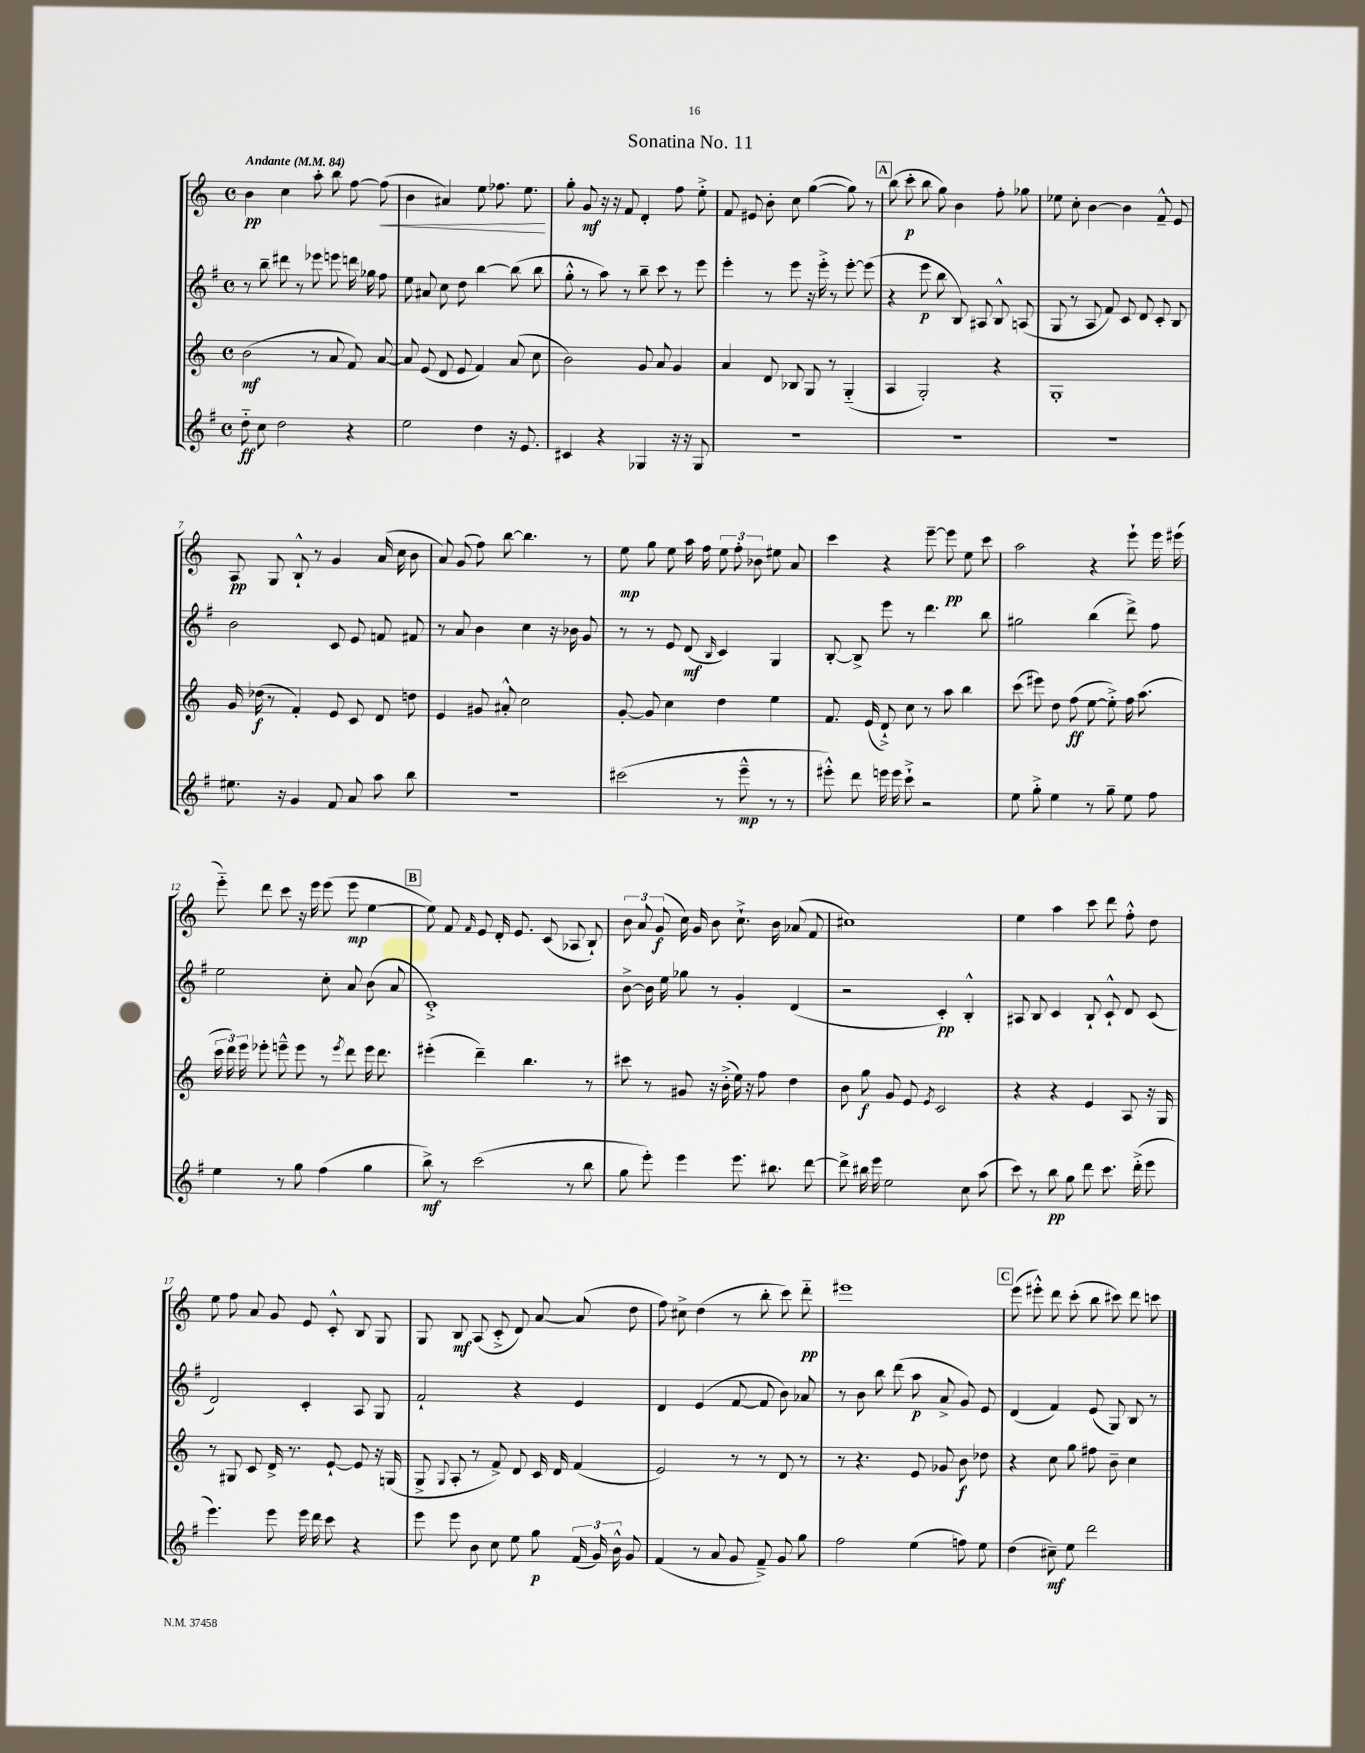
\header { title = "Sonatina No. 11" }
<<
\new StaffGroup <<
\new Staff = "s0" {
    \clef treble \key c \major \defaultTimeSignature \time 4/4 \tempo "Andante" 4 = 84
    \autoBeamOff b'4\pp c''4 a''8-. b''8 f''8~ f''8\<( |
    b'4 ais'4) e''8 fes''8. e''8.\! |
    g''8-. g'8\mf r16 r16 f'8 d'4-. f''8 e''8-.-> |
    f'8 eis'8 b'8-. c''8 g''4~( g''8) r8 |
    \mark \markup { \box "A" } b''8( c'''8-.\p b''8 g''8) b'4 f''8-. ges''8 |
    ees''8 c''8-. b'4~ b'4 f'8---^ e'8 |
    a8\pp g8 b8-!-^ r8 g'4 a'16( c''16 b'8 |
    a'8) g'8( f''8) b''8~ b''4. r8 |
    e''8\mp g''8 e''8 a''16 f''16 \tuplet 3/2 { e''8 f''8-. bes'8 } eis''8 a'8 |
    c'''4 r4 e'''8~-- e'''8\pp e''8 c'''8 |
    a''2 r4 e'''8-! e'''16 eis'''16( |
    e'''8-_) d'''8 c'''8 r16 e'''16 e'''8( e'''8\mp e''4~ |
    \mark \markup { \box "B" } e''8) f'8 \grace { f'16 } e'8 d'16-. e'8. c'8( aes8 b8-!) |
    \tuplet 3/2 { b'8 a'8 g'8\f( } c''16) g'16 b'8 c''8.-!-> b'16 aes'8( f'8 |
    cis''1) |
    e''4 a''4 c'''8 d'''8 f''8-.-^ d''8 |
    e''8 f''8 a'8 g'8 e'8 c'8-.-^ b8 g8 |
    g8 b8\mf a8( c'8-.-> d'8) a'8~ a'8( d''8 |
    f''8) cis''8-> d''4( r8 b''8-. c'''8) d'''8-_\pp |
    eis'''1 |
    \mark \markup { \box "C" } e'''8( eis'''8-.-^) d'''8 c'''8-.( b''8 cis'''8) d'''8 c'''8 \bar "|." |
}
\new Staff = "s1" {
    \clef treble \key g \major \defaultTimeSignature \time 4/4
    \autoBeamOff r8 b''8-- dis'''8 r8 ees'''8 e'''8 d'''16 ges''16 fis''8 |
    e''8 ais'8 c''8 d''8 b''4~ b''8( b''8 |
    g''8-.-^ r8 a''8) r8 b''8-- c'''8 r8 e'''8 |
    e'''4-. r8 e'''8 r16 e'''16-.-> r8 e'''8~-. e'''8( |
    \mark \markup { \box "A" } r4 e'''8\p b''8 b8) ais8 b8-^ a8( |
    g8 r8 a8 fis'8) c'8 d'8 c'8-. b8 |
    b'2 c'8 e'8 f'8 fis'8 |
    r8 a'8 b'4 c''4 r16 bes'16 g'8 |
    r8 r8 e'8 d'8\mf( \grace { b16 } c'4) g4 |
    b8~-. b8-> e'''8 r8 d'''4. b''8 |
    gis''2 b''4( d'''8->) fis''8 |
    e''2 c''8-. a'8 b'8( a'8 |
    \mark \markup { \box "B" } c'1-.->) |
    b'8~-> b'16 e''16 ges''8 r8 g'4-. d'4( |
    r2 c'4-.\pp) b4-.-^ |
    ais8 b8 c'4 b8-! c'8-!-^ d'8 c'8( |
    d'2) c'4-. a8 g8 |
    fis'2-! r4 e'4 |
    d'4 e'4( fis'8~ fis'8 b'8) aes'8 |
    r8 b'8 b''8 d'''8( a''8\p a'8-> g'8) e'8 |
    \mark \markup { \box "C" } d'4( fis'4) e'8( g8) b8 r8 \bar "|." |
}
\new Staff = "s2" {
    \clef treble \key c \major \defaultTimeSignature \time 4/4
    \autoBeamOff b'2\mf( r8 a'8 f'8) a'8~ |
    a'8 e'8( d'8 e'8 f'4) a'8( c''8 |
    b'2) g'8 a'8 g'4 |
    a'4 d'8 bes8 g8 r8 g4-_( |
    \mark \markup { \box "A" } a4 g2-.) r4 |
    g1-. |
    g'16 des''16\f( r8 f'4-.) e'8 c'8 d'8 d''8 |
    e'4 gis'8 ais'8-.-^ c''2 |
    g'8~-. g'8 c''4 d''4 e''4 |
    f'8. e'16( d'8-!->) c''8 r8 a''8 b''4 |
    c'''8( eis'''8) d''8 f''8\ff( e''8~ e''8-.->) f''16 a''8.( |
    \tuplet 3/2 { c'''16 d'''16) e'''16 } ees'''8-. e'''8---^ e'''8 r8 \acciaccatura { e'''8 } d'''8 e'''16 d'''8. |
    \mark \markup { \box "B" } eis'''4-.( d'''4--) b''4. r8 |
    cis'''8 r8 gis'8 r16 b'16-.->( e''16) r16 f''8 d''4 |
    b'8 g''8\f g'8 e'8 \acciaccatura { e'8 } c'2 |
    r4 r4 e'4 a8 r16 g16 |
    r8 gis8 c'8 d'16-> r8. e'8~-! e'8 r16 g16( |
    g8-> \appoggiatura { g8 } a8-. r8 f'8->) d'8 c'16 d'16 f'4( |
    e'2) r8 r8 d'8 r8 |
    r8 r4. e'8 ges'8 b'8\f des''8 |
    \mark \markup { \box "C" } r4 c''8 g''8 fis''8 b'8-- c''4 \bar "|." |
}
\new Staff = "s3" {
    \clef treble \key g \major \defaultTimeSignature \time 4/4
    \autoBeamOff d''8-_\ff c''8 d''2 r4 |
    e''2 d''4 r16 e'8. |
    cis'4 r4 ges4 r16 r16 ges8 |
    R1 |
    \mark \markup { \box "A" } R1 |
    R1 |
    eis''8. r16 g'4 fis'8 a'8 a''8 b''8 |
    R1 |
    cis'''2( r8 e'''8---^\mp r8 r8 |
    eis'''8-.-^) d'''8 e'''16 e'''16 c'''8-!-> r2 |
    e''8 g''8-.-> e''4 r8 g''8-- e''8 fis''8 |
    e''4 r8 g''8 fis''4( g''4 |
    \mark \markup { \box "B" } b''8->\mf) r8 c'''2( r8 b''8 |
    g''8 e'''8-.) e'''4 e'''8. bis''8. d'''8~ |
    d'''8-> bis''16 e'''16 e''2 c''8 a''8( |
    c'''8) r8 b''8\pp g''8 d'''8 c'''8. d'''16-.->( e'''8 |
    e'''4.) e'''8 e'''16 d'''16 c'''8 r4 |
    e'''8 e'''8 b'8 c''8 e''8 g''8\p \tuplet 3/2 { fis'16( g'16) b'16-^ } g'8 |
    fis'4( r8 a'8 g'8 fis'8--->) g'8 g''8 |
    fis''2 e''4( f''8) e''8 |
    \mark \markup { \box "C" } d''4( cis''8--\mf) e''8 d'''2 \bar "|." |
}
>>
>>
